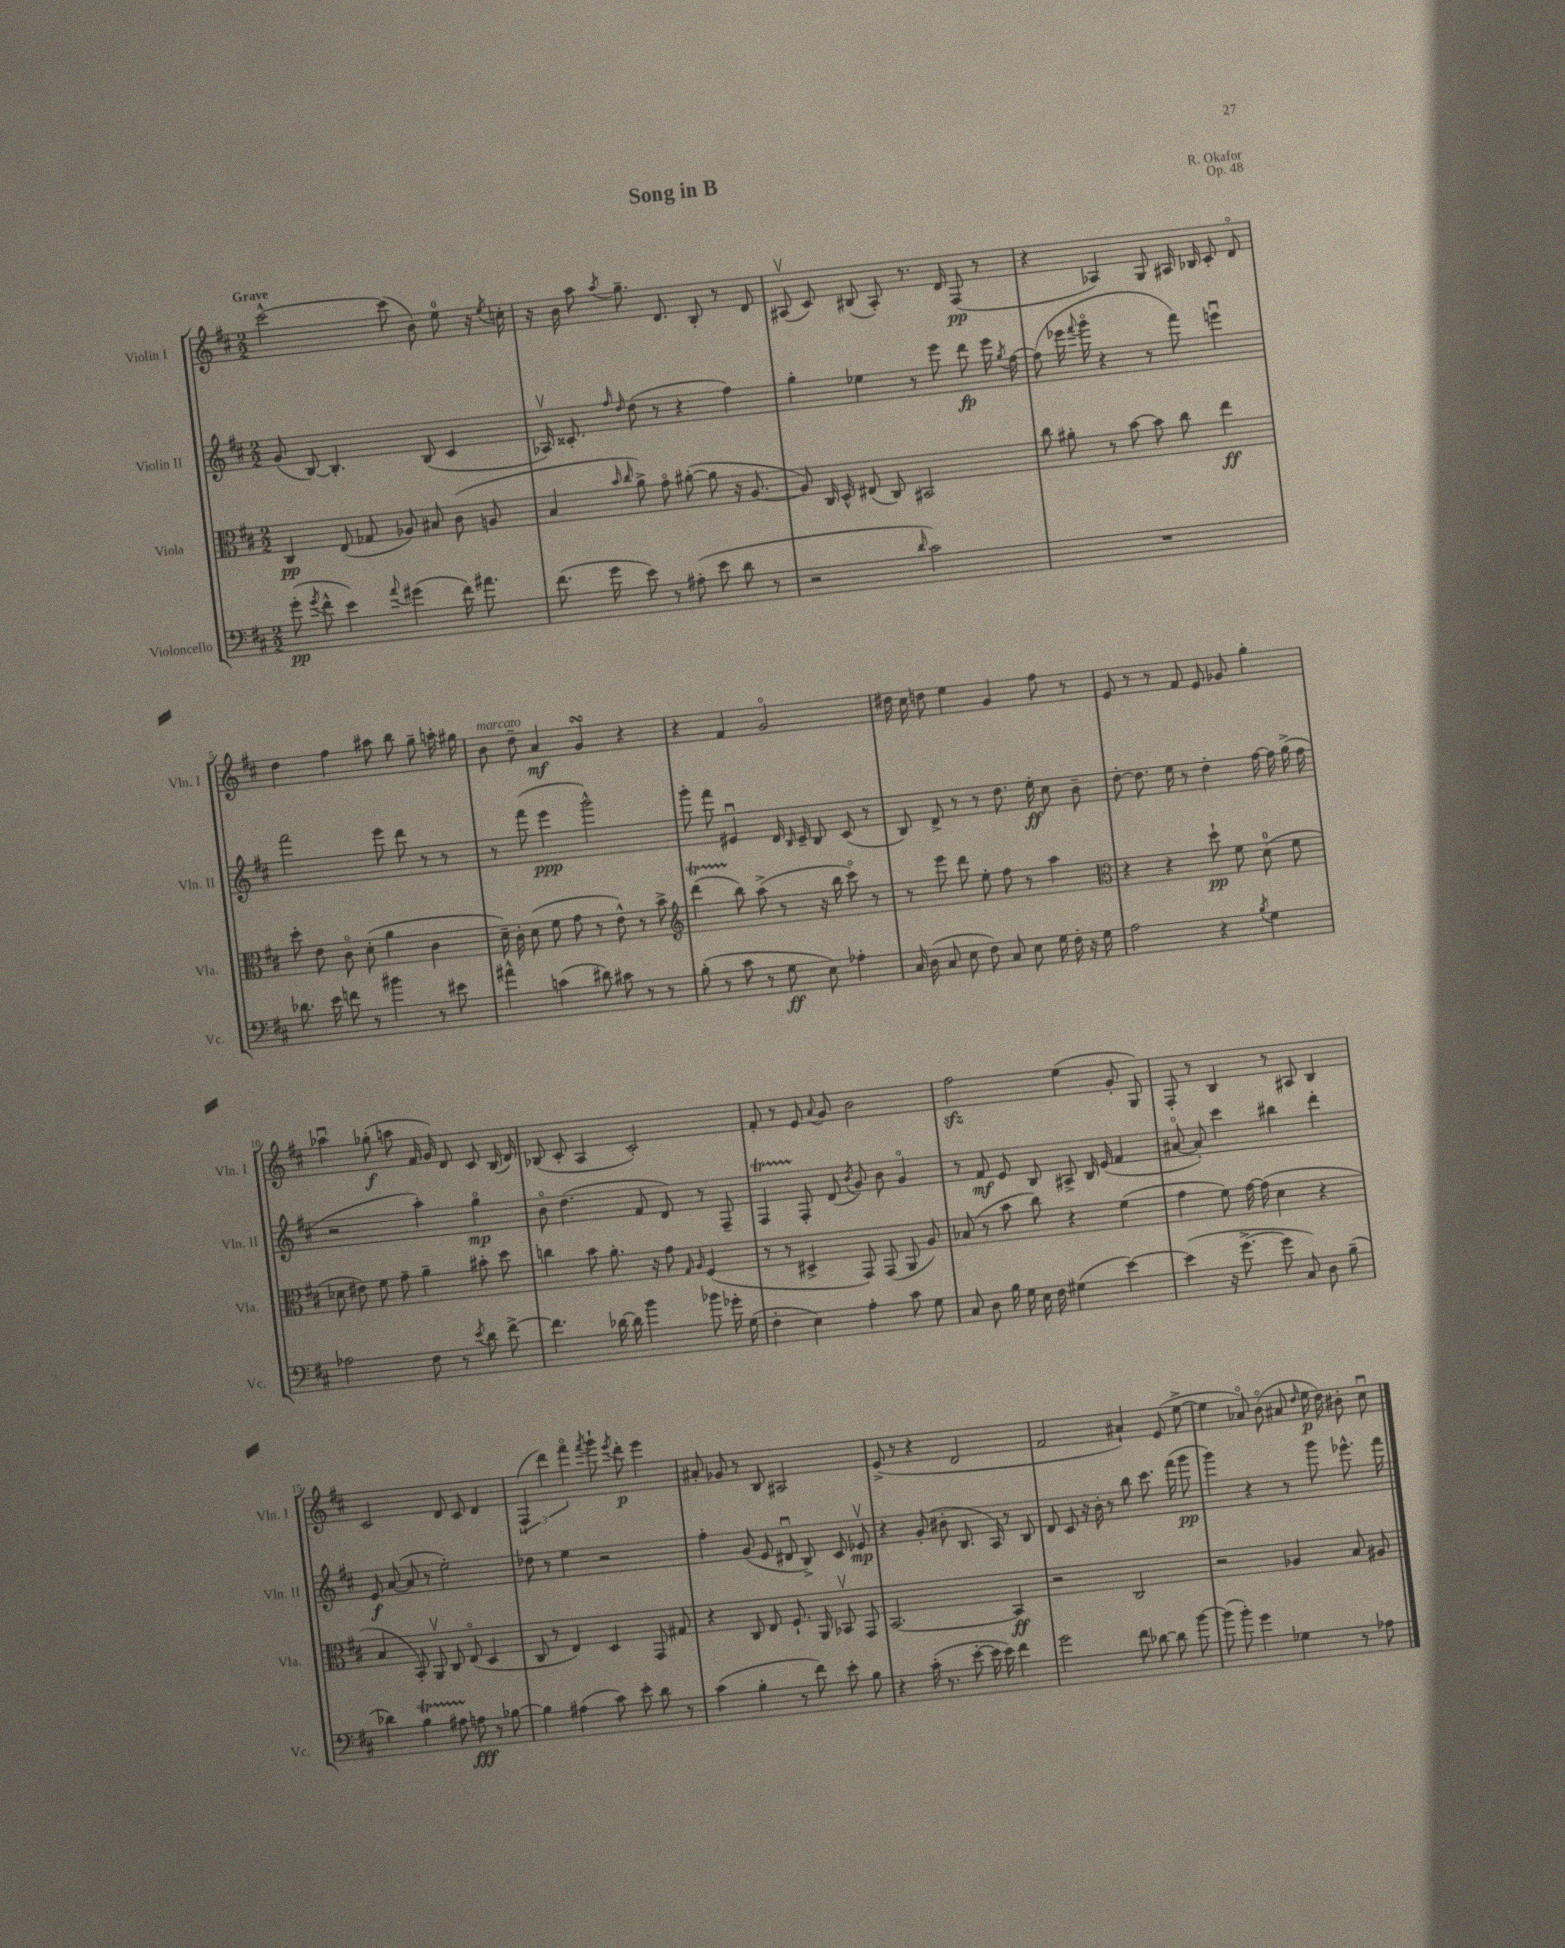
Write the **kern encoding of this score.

**kern	**kern	**kern	**kern
*staff4	*staff3	*staff2	*staff1
*clefF4	*clefC3	*clefG2	*clefG2
*k[f#c#]	*k[f#c#]	*k[f#c#]	*k[f#c#]
*M2/2	*M2/2	*M2/2	*M2/2
(8g'	4C#	(8g	[2ccc#^^
8qg	.	.	.
8f#^^	.	[8B)	.
4e)	(8E	4.B']	.
.	8G-	.	.
8qqa	.	.	.
(4g#	8A-)	.	(8ccc#]
.	8B#	(8B	8b)
16f#)	(8c#	4c#	8ee
8.a#	.	.	.
.	8A	.	16r
.	.	.	8qee
.	.	.	16cc'
=	=	=	=
(8.f#	4B	16A-v)	16r
.	.	8.c##'	16b
.	.	.	8aa
16g	.	.	.
.	16qqb	16qqff#	.
.	16qqcc#	16qqdd	8qaa
8e)	8a^)	(8dd	8.gg~
8r	8go	8r	.
.	.	.	8.d
(8A#'	([8a#'	4r	.
8e	8a#]	.	8B'
8d	16r	4ff#)	8r
.	[8.A	.	.
8r	.	.	8d
=	=	=	=
2r	8A])	4gg'	(8A#v
.	16C#	.	8c#)
.	16D^^	.	.
.	(8E#	4ee-	(8B#
.	8C#)	.	8A#')
16qqd	.	.	.
2c#)	2BB#	8r	8.r
.	.	8eee	.
.	.	.	16d
.	.	8ddd	(8F#
.	.	16eee	8r
.	.	8qgg	.
.	.	[16ff#	.
=	=	=	=
1r	8cc#	(8ff#]	4r
.	8a#'	16eee-	.
.	.	8qqfff#	.
.	.	16gggo	.
.	8r	4r	4A-)
.	[8b	.	.
.	8b]	8r	8G
.	8cc#	8fff#)	16A#
.	.	.	16B-
.	4ee	4eeeu	8c#'
.	.	.	8do
=	=	=	=
8.d-	8dd'	2fff#	4dd
.	8e	.	.
16e	.	.	.
8f	8c#o	.	4ff#
8r	(8d'	.	.
4b#	4a	8eee	8aa#
.	.	8ddd	8bb
8r	4c#	8r	8gg~
8e#	.	8r	16aa'
.	.	.	16gg#
=	=	=	=
4a#^^	16d~)	8r	8b
.	16c#'	.	.
.	(8d	(8fff#	8dd~
(4c	8f#	4eee	4a
.	8g	.	.
8d#)	8r	2ggg^^)	4g
8c#	8e^^)	.	.
8r	8r	.	4r
8r	8b^	.	.
=	=	=	=
*	*clefG2	*	*
(8B'	(4ddd	8ggg'	4r
8r	.	8fff#	.
8c#	8bb)	4e#u	4f#
8r	(8aa^	.	.
8G	8r	16d	2go
.	.	16qqB	.
.	.	16c#~	.
8E)	16r	8B	.
.	16bb	.	.
4A-'	8ccc#o)	(8c#	.
.	8r	8r	.
=	=	=	=
16C#	8r	8B)	16dd#
(16D	.	.	16cc#
8C#	8eee	8d^	8dd
8E	8ddd	8r	4ee
8F#)	8ee'	8r	.
8C#	8ff#	8.dd	4g
8E	8r	.	.
.	.	16ee'	.
16G	4aa	8cc#	8ff#
16F#'	.	.	.
16r	.	8b~	8r
16G	.	.	.
=	=	=	=
*	*clefC3	*	*
2A	4r	[8dd'	8e
.	.	8.dd]	8r
.	4r	.	8r
.	.	16ee	.
.	.	8r	8f#
4r	8dd`	4dd'	8e
.	8f#	.	8g-
8qB	.	.	.
4G	(8d	[16ff#	4gg'
.	.	16ff#]	.
.	8f#	(16gg^	.
.	.	16ff#	.
=	=	=	=
2A-	8d-	2r	4aa-u
.	8e#)	.	.
.	8f#	.	(8gg-'
.	8g~	.	8aa
8F#	4a~	4aa')	16f#
.	.	.	16g)
8r	.	.	8d
8qe	.	.	.
8d	8b#'	4ggo	8c#
[8f#^	8dd	.	(16B
.	.	.	16d)
=	=	=	=
4.f#]	4cc	8bo	(8B-
.	.	(4.dd	8c#'
.	8b	.	4A
[16d-	8.a'	.	.
16d-]	.	.	.
4b	.	8f#	2c#')
.	16r	.	.
.	8g	8d)	.
.	16qqG	.	.
.	16qqA	.	.
8b-	(4F#	8r	.
16g-'	.	8F#~	.
(16G	.	.	.
=	=	=	=
4F#'	8r	4F#	8f#'
.	8r	.	8r
4E)	4D#^	8F#'	8e
.	.	.	8qqa
.	.	(8d	8g
.	.	8qb	.
4A'	8GG)	8g)	2b
.	(8GG	8b	.
8c#	8AA	4go	.
8G	8A)	.	.
=	=	=	=
8C#	(8B-	8r	2ff#
8D	8r	8f#	.
16B	8b	8e	.
16G	.	.	.
16E	8cc#)	8B	.
16F#	.	.	.
(4G#	4r	8A#^	(4ee
.	.	16B	.
.	.	(16e	.
[4e)	(4f#	4f#	8g'
.	.	.	8G)
=	=	=	=
(4e]	4g	[8a#o	8F#'
.	.	8a#'])	8r
16r	8f#)	4ccc#	4B
[8.g^	.	.	.
.	[16g	.	.
.	(16g]	.	.
8g]	4d	4bb#	8r
8C#)	.	.	8A#
8D	4r	4ddd'	4B
(8B~	.	.	.
=	=	=	=
4d-)	4B	8e	2c#
.	.	([8a	.
4B	8BB')	8a]	.
.	8AAv	8r	.
8A#	8C#	2ee')	8d
8A	(8Eo	.	8c#
8r	4D	.	4d
[8B-	.	.	.
=	=	=	=
4B-]	8C#	8dd-	(6F#`
.	8r	8r	.
.	.	.	6ddd)
(4A#	4E)	4ee	.
.	.	.	6fff#o
.	.	.	8qfff#
8c#)	4D	2r	8ggg`
.	.	.	8qeee
8e'	.	.	8ddd'
8d	8GG	.	4eee
8r	8G#	.	.
=	=	=	=
(4c#	4r	4ff#'	8a#'
.	.	.	8g-
4B'	8C#	(8g	8r
.	8E	8e	8B
8r	8.F#`	8d#u	2A#
8f#)	.	8B^)	.
.	16AA	.	.
8e'	8BB-v	8c#	.
8B	8GG	8e-v	.
=	=	=	=
4r	[2.BB	4r	(8e^
.	.	.	8r
(16c#'	.	(8g'	4r
8.r	.	.	.
.	.	8b#'	.
[8e'	.	8.B	2d
16e]	.	.	.
16e)	.	16A)	.
4f#	4BB]	8r	.
.	.	8B	.
=	=	=	=
2g	2r	8d	2f#
.	.	8c#	.
.	.	16r	.
.	.	16b'	.
.	.	8r	.
8f#	2C#	8bb	4a#`)
[8d-	.	8.ccc#	.
8d-]	.	.	(8e
.	.	(16fff#	.
[8b	.	8ggg	[8ee^
=	=	=	=
(8b]	2r	4ggg)	4ee]
8b')	.	.	.
4g	.	4r	8a-o)
.	.	.	(8bo
4G-	4A-	8r	8a#
.	.	.	16qqdd
.	.	8ggg	16ee
.	.	.	16dd)
8r	8B	8.eee-^^	8b#'
8A-	8A#	.	8cc#u
.	.	16fff#	.
==	==	==	==
*-	*-	*-	*-
